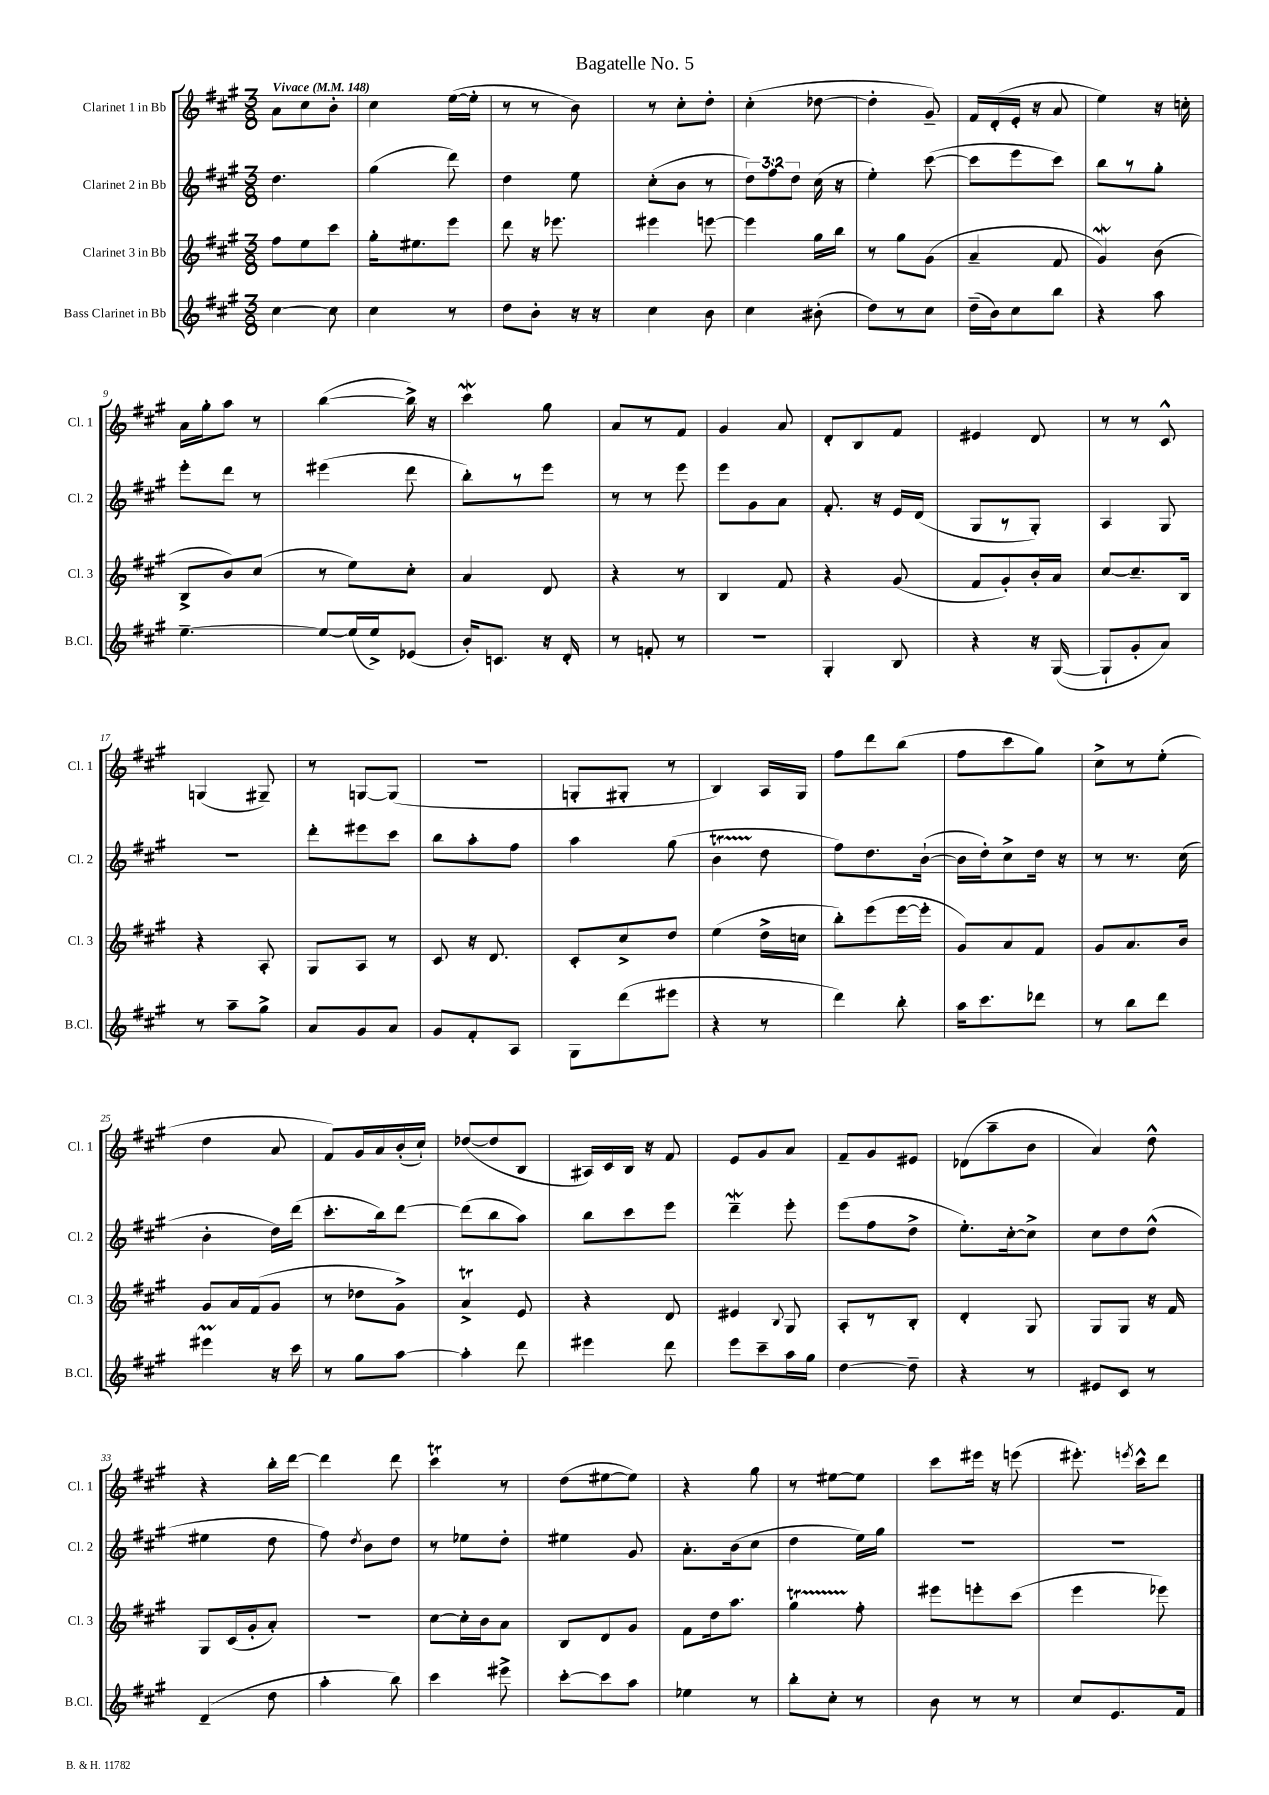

**kern	**kern	**kern	**kern
*part4	*part3	*part2	*part1
*staff4	*staff3	*staff2	*staff1
*I"Bass Clarinet in Bb	*I"Clarinet 3 in Bb	*I"Clarinet 2 in Bb	*I"Clarinet 1 in Bb
*I'B.Cl.	*I'Cl. 3	*I'Cl. 2	*I'Cl. 1
*clefG2	*clefG2	*clefG2	*clefG2
*k[f#c#g#]	*k[f#c#g#]	*k[f#c#g#]	*k[f#c#g#]
*M3/8	*M3/8	*M3/8	*M3/8
*MM148	*MM148	*MM148	*MM148
=1	=1	=1	=1
!	!	!	!LO:TX:a:B:t=Vivace
[4cc#\	8ff#\L	4.dd\	8a\L
.	8ee\	.	8cc#\
8cc#\]	8ccc#\J	.	8b'\J
=2	=2	=2	=2
4cc#\	16gg#'\KL	(4gg#\	4cc#\
.	8.ee#X\	.	.
8r	8eee\J	8ddd\)	([16ee\LL
.	.	.	16ee'\JJ]
=3	=3	=3	=3
8dd\L	8ddd\	4dd\	8r
8b'\J	16r	.	8r
.	8.eee-X\	.	.
16r	.	8ee\	8b\)
16r	.	.	.
=4	=4	=4	=4
4cc#\	4eee#X\	(8cc#'\L	8r
.	.	8b\J	8cc#'\L
8b\	[8eeen\	8r	8dd'\J
=5	=5	=5	=5
4cc#\	4eee\]	12dd\L)	(4cc#'\
.	.	12ff#\	.
.	.	12dd\J	.
(8b#X'\	16gg#\LL	(16cc#\	[8dd-X\
.	16bb\JJ	16r	.
=6	=6	=6	=6
8dd\L)	8r	4ee'\)	4dd-'\]
8r	8gg#\L	.	.
8cc#\J	(8g#\J	([8ccc#\	8g#~/)
=7	=7	=7	=7
(16dd~\LL	4a~/	8ccc#\L]	16f#/LL
16b\J)	.	.	(16d'/
8cc#\	.	8eee\	16e'/JJ
.	.	.	16r
8bb\J	8f#/	8ccc#\J)	8a/
=8	=8	=8	=8
4r	4g#W/)	8bb\L	4ee\)
.	.	8r	.
8aa\	(8b\	8gg#'\J	16r
.	.	.	16ccn'\
!!LO:LB:g=z
=9	=9	=9	=9
[4.ee~\	8B^/L	8eee'\L	16a\LL
.	.	.	16gg#'\J
.	8b/)	8ddd\J	8aa\J
.	(8cc#/J	8r	8r
=10	=10	=10	=10
8ee/L_	8r	(4eee#X\	([4bb\
(16ee/L]	8ee\L)	.	.
16ee^/J)	.	.	.
(8e-X/J	8cc#'\J	8ddd\	16bb^\])
.	.	.	16r
=11	=11	=11	=11
16b'/KL)	4a/	8bb'\L)	4ccc#W\
8.cn/J	.	.	.
.	.	8r	.
16r	8d/	8eee\J	8gg#\
16d'/	.	.	.
=12	=12	=12	=12
8r	4r	8r	8a/L
8fn'/	.	8r	8r
8r	8r	8eee\	8f#/J
=13	=13	=13	=13
4.r	4B/	8eee\L	4g#/
.	.	8g#\	.
.	8f#/	8a\J	8a/
=14	=14	=14	=14
4G#'/	4r	8.f#'/	8d'/L
.	.	.	8B/
.	.	16r	.
8B/	(8g#/	16e/LL	8f#/J
.	.	(16d/JJ	.
=15	=15	=15	=15
4r	8f#/L	8G#/L	4e#X/
.	8g#'/)	8r	.
16r	16b'/L	8G#'/J)	8d/
([16G#/	16a/JJ	.	.
=16	=16	=16	=16
8G#`/L]	[8cc#/L	4A/	8r
8g#'/	8.cc#~/]	.	8r
8a/J)	.	8G#/	8c#^^/
.	16B/Jk	.	.
!!LO:LB:g=z
=17	=17	=17	=17
8r	4r	4.r	(4Gn/
8aa~\L	.	.	.
8gg#^\J	8A'/	.	8G#X~/)
=18	=18	=18	=18
8a/L	8G#/L	8ddd'\L	8r
8g#/	8A/J	8eee#X\	[8Gn/L
8a/J	8r	8ccc#\J	(8G/J]
=19	=19	=19	=19
8g#/L	8c#/	8bb\L	4.r
8f#'/	16r	8aa'\	.
.	8.d/	.	.
8A/J	.	8ff#\J	.
=20	=20	=20	=20
8G#\L	8c#'/L	4aa\	8Gn'/L
(8ddd\	8cc#^/	.	8G#X'/J
8eee#X\J	8dd/J	(8gg#\	8r
=21	=21	=21	=21
4r	(4ee\	4bT\	4B/)
8r	16dd^\LL	8dd\	16A/LL
.	16ccn\JJ	.	16G#/JJ
=22	=22	=22	=22
4ddd\)	8bb'\L)	8ff#\L)	8ff#\L
.	(8eee\	8.dd\	8ddd\
8bb'\	[16eee\L	.	(8bb\J
.	16eee'\JJ]	([16b`\Jk	.
=23	=23	=23	=23
16aa\KL	8g#/L)	16b\LL]	8ff#\L
8.ccc#\	.	16dd'\J)	.
.	8a/	8cc#^\	8ccc#\
8ddd-X\J	8f#/J	16dd\Jk	8gg#\J)
.	.	16r	.
=24	=24	=24	=24
8r	8g#/L	8r	8cc#^\L
8bb\L	8.a/	8.r	8r
8ddd\J	.	.	(8ee'\J
.	16b/Jk	(16cc#\	.
!!LO:LB:g=z
=25	=25	=25	=25
4eee#Xm\	8g#/L	4b'\	4dd\
.	16a/L	.	.
.	(16f#/J	.	.
16r	8g#/J	16dd\LL)	8a/
16ccc#\	.	(16ddd\JJ	.
=26	=26	=26	=26
8r	8r	8.ccc#'\L	8f#/L)
8gg#\L	8dd-X\L	.	16g#/L
.	.	16bb\k)	16a/
[8aa\J	8g#^\J)	[8ddd\J	(16b'/
.	.	.	16cc#`/JJ)
=27	=27	=27	=27
4aa'\]	4aT^/	(8ddd\L]	([8dd-X/L
.	.	8bb\	8dd-/]
8ddd\	8e/	8aa\J)	8B/J
=28	=28	=28	=28
4eee#X\	4r	8bb\L	16A#X/LL)
.	.	.	16c#/
.	.	8ccc#\	16B/JJ
.	.	.	16r
8ddd\	8d/	8eee\J	8f#/
=29	=29	=29	=29
8eee\L	4e#X/	4dddw~\	8e/L
8ccc#~\	.	.	8g#/
.	8qqB/	.	.
16aa\L	8G#/	8eee'\	8a/J
16gg#\JJ	.	.	.
=30	=30	=30	=30
[4dd\	8A'/L	(8eee\L	8f#~/L
.	8r	8ff#\	8g#/
8dd~\]	8B'/J	8dd^\J	8e#X/J
=31	=31	=31	=31
4r	4d'/	8.ee'\L)	(8d-X\L
.	.	.	8aa~\
.	.	[16cc#'\k	.
8r	8G#/	8cc#^\J]	8b\J
=32	=32	=32	=32
8e#X/L	8G#/L	8cc#\L	4a/)
8c#/J	8G#/J	8dd\	.
8r	16r	(8dd^^\J	8dd^^\
.	16f#/	.	.
!!LO:LB:g=z
=33	=33	=33	=33
(4d~/	8G#/L	4ee#X\	4r
.	(16c#/L	.	.
.	16g#'/J	.	.
8dd\	8a'/J)	8dd\	16bb'\LL
.	.	.	[16ddd\JJ
=34	=34	=34	=34
4aa'\	4.r	8ff#\)	4ddd\]
.	.	8qdd/	.
.	.	8b\L	.
8bb\)	.	8dd\J	8ddd\
=35	=35	=35	=35
4ccc#\	[8cc#\L	8r	4ccc#t\
.	16cc#'\L]	8ee-X\L	.
.	16b\J	.	.
8eee#X^\	8a\J	8dd'\J	8r
=36	=36	=36	=36
[8ccc#'\L	8B/L	4ee#X\	(8dd\L
8ccc#\]	8d/	.	[8ee#X\
8aa\J	8g#/J	8g#/	8ee#\J])
=37	=37	=37	=37
4ee-X\	8f#\L	8.a'\L	4r
.	16dd\k	.	.
.	8.aa\J	(16b\k	.
8r	.	8cc#\J	8gg#\
=38	=38	=38	=38
8bb'\L	4gg#t\	4dd\	8r
8cc#'\J	.	.	[8ee#X\L
8r	8ff#'\	16ee\LL)	8ee#\J]
.	.	16gg#\JJ	.
=39	=39	=39	=39
8b\	8eee#X\L	4.r	8ccc#\L
8r	8eeen'\	.	16eee#X\Jk
.	.	.	16r
8r	(8ccc#\J	.	(8eeen\
=40	=40	=40	=40
8cc#/L	4eee\	4.r	8.eee#X'\)
8.e/	.	.	.
.	.	.	8qeeen/
.	.	.	16ccc#^^\KL
.	8eee-X\)	.	8ddd\J
16f#/Jk	.	.	.
==	==	==	==
*-	*-	*-	*-
